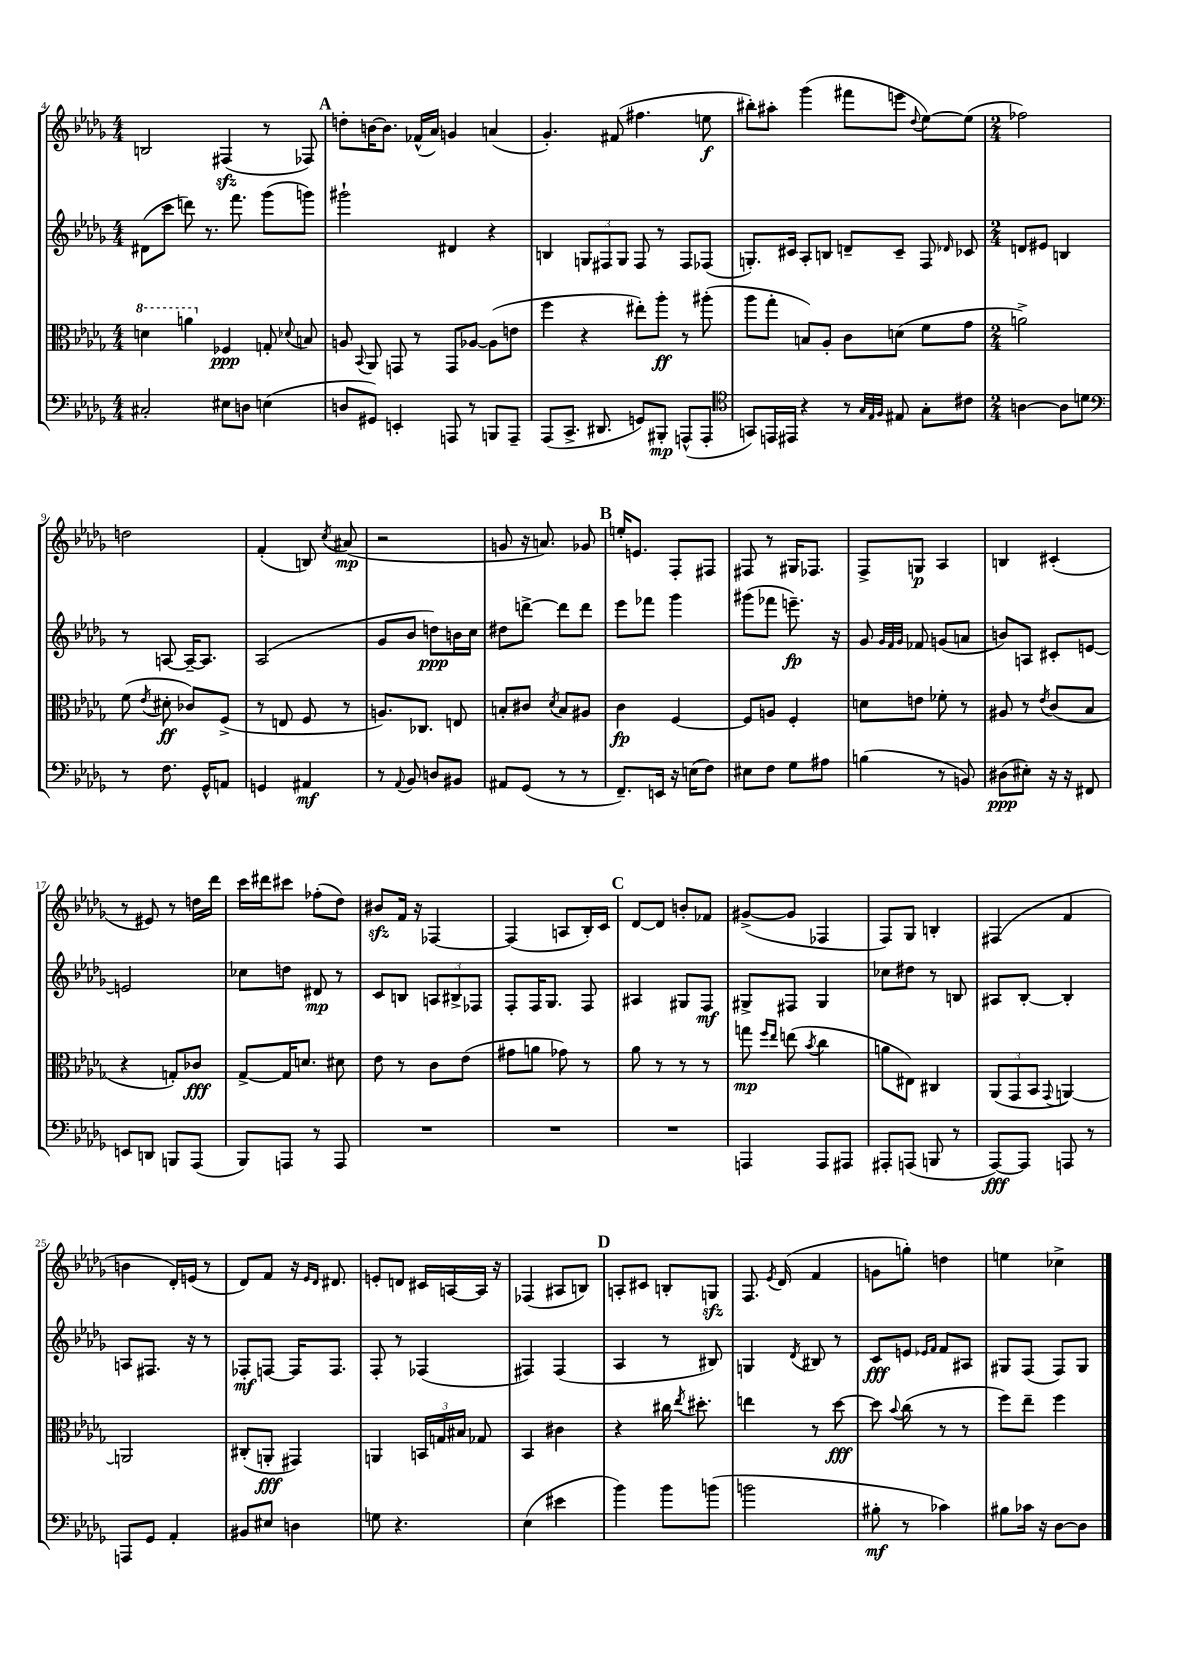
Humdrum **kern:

**kern	**kern	**kern	**kern
*staff4	*staff3	*staff2	*staff1
*clefF4	*clefC3	*clefG2	*clefG2
*k[b-e-a-d-g-]	*k[b-e-a-d-g-]	*k[b-e-a-d-g-]	*k[b-e-a-d-g-]
*M4/4	*M4/4	*M4/4	*M4/4
2C#'/	4dd\	(8d#\L	2B/
.	.	8ccc\J	.
.	4aa\	8ddd\)	.
.	.	8.r	.
8E#\L	4F-/	.	(4F#/
.	.	8.fff\	.
8D\J	.	.	.
(4E\	8G'/	(8ggg-\L	8r
.	8qqd-/	.	.
.	8B/	8ggg\J)	8F-/)
=	=	=	=
8D/L	8A/	2ggg#`\	8dd'\L
.	8qqBB-/	.	.
8GG#/J)	8AA-/	.	[16b\K
.	.	.	8.b\]J
4EE'/	8GG/	.	.
.	8r	.	(16f-^^/LL
.	.	.	16a-/JJ)
8AAA/	8GG/L	4d#/	4g/
8r	[8A-/J	.	.
8BBB/L	(8A-\]L	4r	(4a/
8AAA~/J	8e\J	.	.
=	=	=	=
(8AAA-/L	4ff\	4B/	4.g-'/)
8.CC^/J	.	.	.
.	4r	12G/L	.
8.DD#/	.	.	.
.	.	12F#/	.
.	.	.	(8f#/
.	.	12G/J	.
8GG/L)	8ee#'\L)	8F#/	4.ff#\
8BBB#'/J	8aa-'\J	8r	.
(8AAA^^/L	8r	8F#/L	.
8AAA'/J	(8aa#'\	(8F-/J	8ee\
=	=	=	=
*clefC4	*	*	*
8GG/L)	8aa-\L	8.G'/L)	8bb#'\L)
16EE/L	8gg-'\J	.	8aa#'\J
16EE#/JJ	.	16c#/Jk	.
4r	8B/L)	8A-'/L	(4ggg-\
.	8A-'/J	8B/J	.
8r	8c\L	8d~/L	8fff#\L
32qqG-/LLL	.	.	.
32qqE-/	.	.	.
32qqF/JJJ	.	.	.
8E#/	(8d\J	8c#~/J	8eee\J
.	.	.	8qqdd-/
8G-'\L	8f\L	8F/	[8ee-\L)
.	.	16qqd-/	.
8c#\J	8g-\J	8c-/	(8ee-\]J
=	=	=	=
*M2/4	*M2/4	*M2/4	*M2/4
[4A\	2a^\)	8d/L	2ff-\)
.	.	8e#/J	.
8A\]L	.	4B/	.
8d\J	.	.	.
=	=	=	=
*clefF4	*	*	*
8r	(8f\	8r	2dd\
.	8qe-/	.	.
8.F\	8d#'\	[8A/	.
.	8c-/L)	16A~/_LK	.
16GG-^^/LK	.	8.A/]J	.
8AA/J	(8F^/J	.	.
=	=	=	=
4GG/	8r	(2A-/	(4f'/
.	8E/	.	.
4AA#/	8F/	.	8B/)
.	.	.	8qcc/
.	8r	.	(8a#/
=	=	=	=
8r	8.A/L)	8g-/L	2r
8qqAA-/	.	.	.
8BB-/	.	8b-/J	.
.	8.C-/J	.	.
8D/L	.	8dd\L)	.
8BB#/J	8E/	16b\L	.
.	.	16cc\JJ	.
=	=	=	=
8AA#/L	8B'/L	8dd#\L	8g/
(8GG-/J	8c#/J	[8ddd^\J	16r
.	.	.	8.a/)
.	8qd-/	.	.
8r	8B/L	8ddd\]L	.
8r	8A#/J	8ddd\J	8g-/
=	=	=	=
8.FF~/L)	4c\	8eee-\L	16ee'/LK
.	.	.	8.e/J
.	.	8fff-\J	.
16EE/Jk	.	.	.
16r	[4F/	4ggg-\	8F'/L
(16E\LK	.	.	.
8F\J)	.	.	8F#/J
=	=	=	=
8E#\L	8F/]L	(8ggg#\L	8F#/
8F\J	8A/J	8fff-\J	8r
8G-\L	4F'/	8.eee~\)	16G#/LK
.	.	.	8.F-/J
8A#\J	.	.	.
.	.	16r	.
=	=	=	=
(4B\	8d\L	8g-/	8F^/L
.	.	32qqg-/LLL	.
.	.	32qqf/	.
.	.	32qqg-/JJJ	.
.	8e\J	8f-/	8G/J
8r	8f-'\	(8g/L	4A-/
8BB/)	8r	8a/J	.
=	=	=	=
(8D#\L	8A#/	8b/L)	4B/
8E#'\J)	8r	8A/J	.
.	8qe-/	.	.
16r	(8c/L	8c#'/L	(4c#'/
16r	.	.	.
8FF#/	8B-/J	[8e/J	.
=	=	=	=
8EE/L	4r	2e/]	8r
8DD/J	.	.	8e#/)
8BBB/L	8G'/L)	.	8r
(8AAA-/J	8c-/J	.	16dd\LL
.	.	.	16ddd-\JJ
=	=	=	=
8BBB-/L)	[8G-^/L	8cc-\L	16ccc\LL
.	.	.	16ddd#\J
8AAA/J	16G-/]K	8dd\J	8ccc#\J
.	8.d/J	.	.
8r	.	8d#/	(8ff-'\L
8AAA/	8d#\	8r	8dd-\J)
=	=	=	=
2r	8e-\	8c/L	8b#/L
.	8r	8B/J	16f/Jk
.	.	.	16r
.	8c\L	12A/L	[4F-/
.	.	12B#^/	.
.	(8e-\J	.	.
.	.	12F-/J	.
=	=	=	=
2r	8g#\L	8F'/L	(4F-/]
.	8a\J	16F/K	.
.	.	8.G-/J	.
.	8g-\)	.	8A/L
.	8r	8F/	16B-'/L)
.	.	.	16c/JJ
=	=	=	=
2r	8a-\	4A#/	[8d-/L
.	8r	.	8d-/]J
.	8r	8G#/L	8b'/L
.	8r	8F/J	8f-/J
=	=	=	=
4AAA/	8gg\	8G#^/L	([8g#^/L
.	16qqff/LL	.	.
.	16qqee-/JJ	.	.
.	(8ee\	8F#/J	8g#/]J
.	8qb-/	.	.
8AAA/L	4cc\	4G#/	4F-/
8AAA#/J	.	.	.
=	=	=	=
8AAA#'/L	8a\L	8cc-\L	8F/L)
(8AAA/J	8E#\J)	8dd#\J	8G-/J
8BBB/	4C#/	8r	4B'/
8r	.	8B/	.
=	=	=	=
[8AAA-/L)	(12AA-/L	8A#/L	(4F#/
.	12GG-/	.	.
8AAA-/]J	.	[8B-'/J	.
.	12BB-/J	.	.
.	8qqGG-/	.	.
8AAA/	[4AA/)	4B-'/]	4f/
8r	.	.	.
=	=	=	=
8AAA/L	2AA/]	8A/L	4b\
8GG-/J	.	8.F#/J	.
4AA-'/	.	.	16d-'/LL)
.	.	16r	(16e/JJ
.	.	8r	8r
=	=	=	=
8BB#/L	(8C#'/L	8F-'/L	8d-/L)
8E#/J	8AA'/J	[8F/J	8f/J
4D\	4GG#/)	16F/]LK	16r
.	.	.	16qqe-/LL
.	.	.	16qqd-/JJ
.	.	8.F/J	8.d#/
=	=	=	=
8G\	4AA/	8F'/	8e'/L
4.r	.	8r	8d/J
.	24BB/LL	(4F-/	16c#/LL
.	24G/	.	.
.	.	.	[16A/
.	24B#/JJ	.	.
.	8G-/	.	16A/]JJ
.	.	.	16r
=	=	=	=
(4E-\	4BB-/	4F#/)	(4F-/
4e#\	4c#\	(4F#/	8A#/L
.	.	.	8B/J)
=	=	=	=
4b-\)	4r	4A-/	8A'/L
.	.	.	8c#/J
8b-\L	16cc#\	8r	8B'/L
.	8qee-/	.	.
.	8.dd#'\	.	.
(8b\J	.	8B#/)	8G/J
=	=	=	=
2b\	4ee\	4G/	8.F/
.	.	.	8qe-/
.	.	.	(16d-/
.	.	8qd-/	.
.	8r	8B#/	4f/
.	[8dd-\	8r	.
=	=	=	=
8B#'\	8dd-\]	8c/L	8g\L
.	8qqb-/	.	.
8r	(8cc\	8e/J	8gg'\J)
.	.	16qqe-/LL	.
.	.	16qqf/JJ	.
4c-\)	8r	8f/L	4dd\
.	8r	8A#/J	.
=	=	=	=
8B#\L	8ff\L)	8G#/L	4ee\
16c-\Jk	8ee-~\J	(8F/J	.
16r	.	.	.
[8D-\L	4ff\	8F/L)	4cc-^\
8D-\]J	.	8G#/J	.
==	==	==	==
*-	*-	*-	*-
